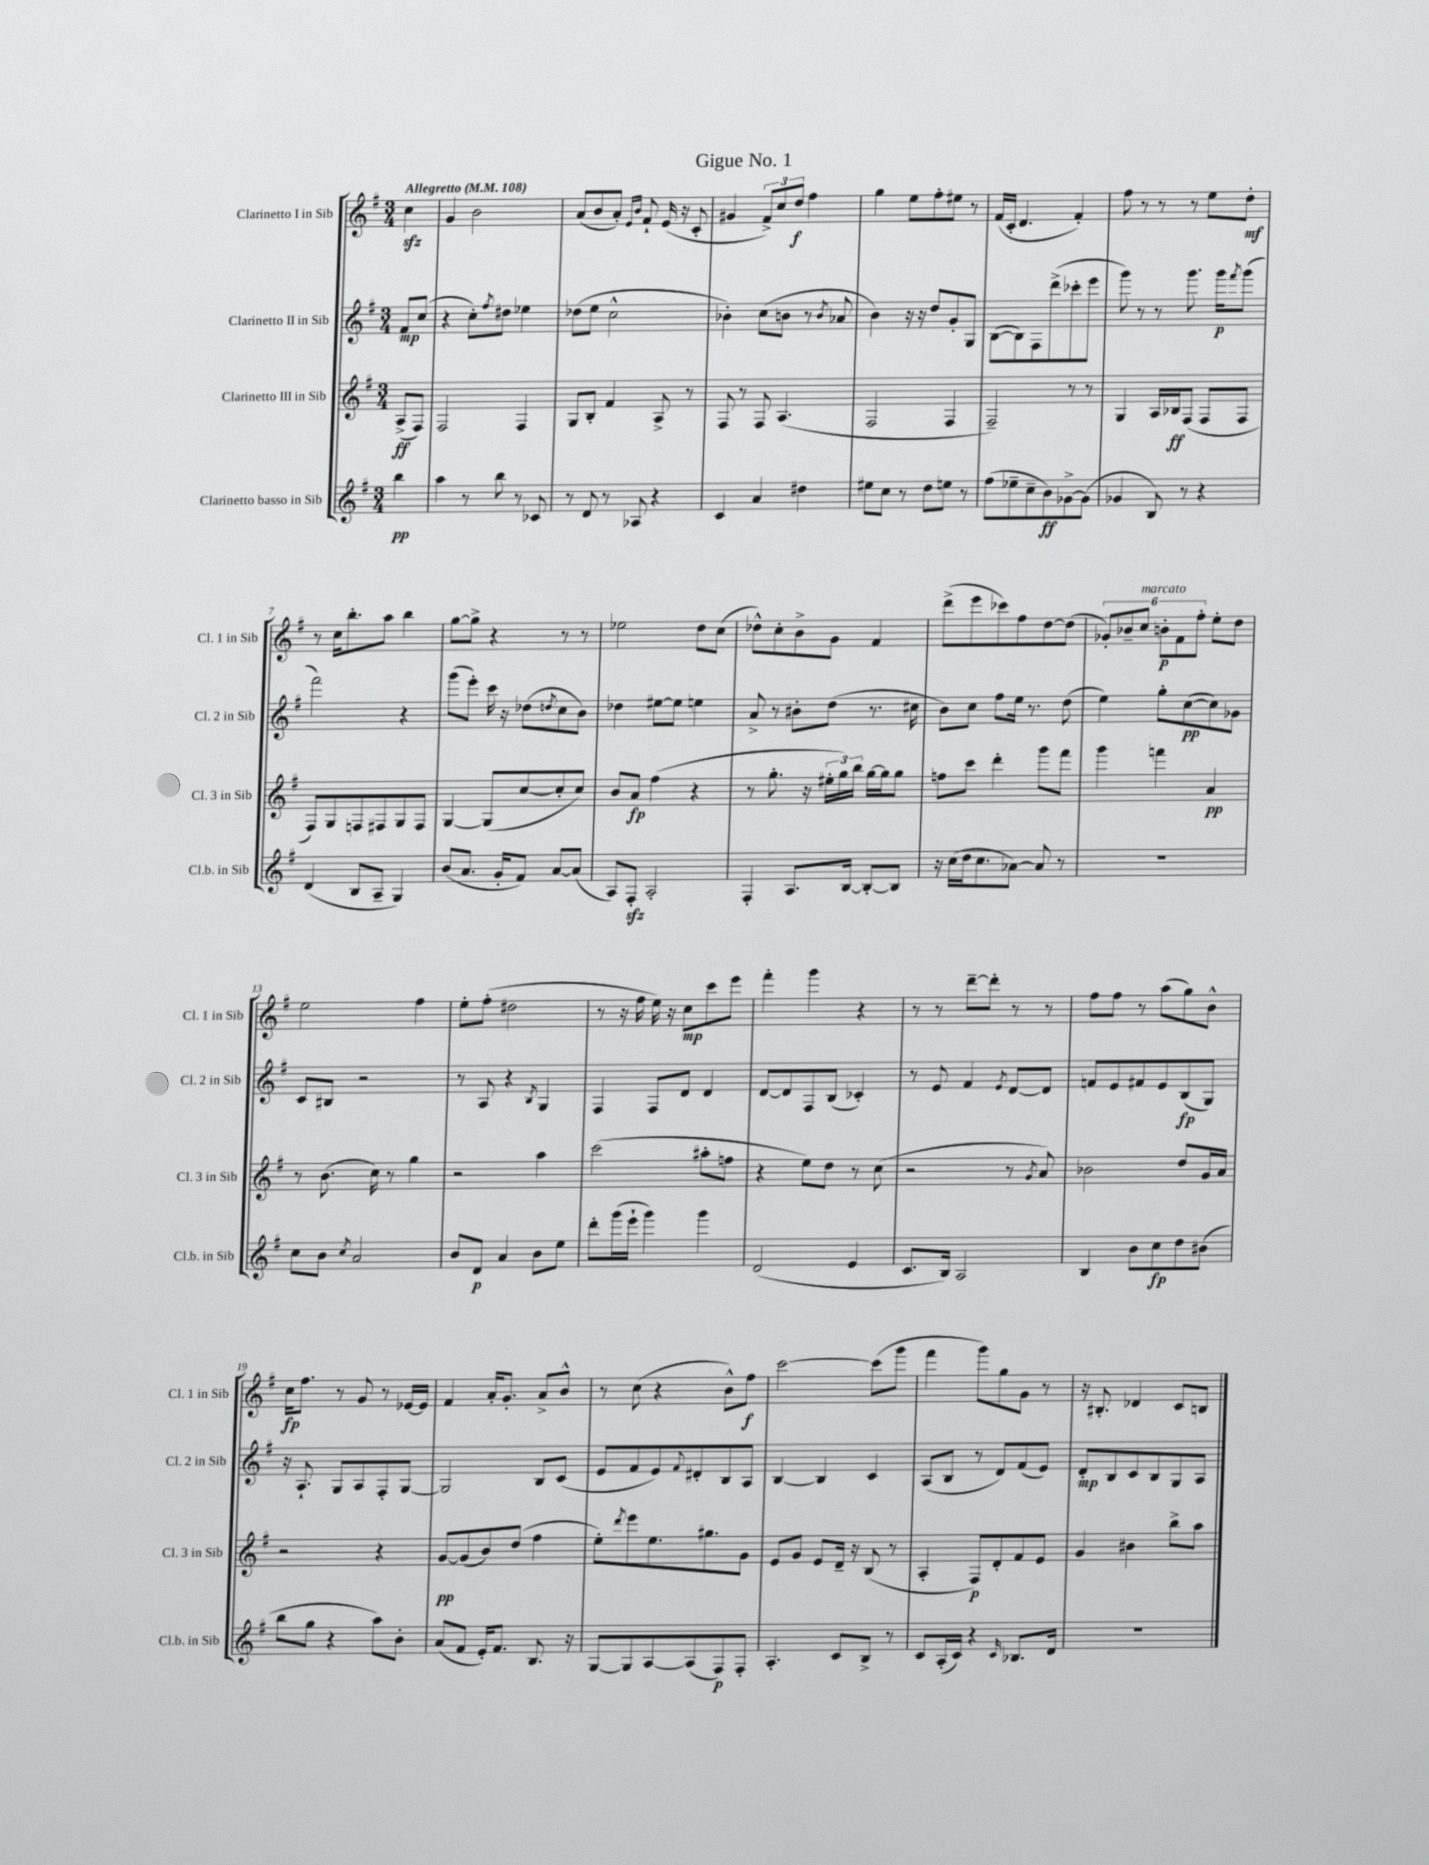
\header { title = "Gigue No. 1" }
<<
\new StaffGroup <<
\new Staff = "s0" \with { instrumentName = "Clarinetto I in Sib" shortInstrumentName = "Cl. 1 in Sib" } {
    \clef treble \key g \major \numericTimeSignature \time 3/4 \partial 4 \tempo "Allegretto" 4 = 108
    c''4\sfz |
    g'4 b'2 |
    a'8( b'8 a'8-.) \grace { e'16 b'16 } fis'8-! e'16( r16 c'8-. |
    gis'4 \tuplet 3/2 { fis'8->) c''8 d''8\f } fis''4 |
    g''4 e''8 fis''8-. eis''8 r8 |
    fis'16( c'16-. d'4. fis'4-.) |
    fis''8 r8 r8 r8 e''8 d''8-.\mf |
    r8 c''16 b''8.-. a''8 b''4 |
    g''8~ g''8-> r4 r8 r8 |
    ees''2 d''8 c''8( |
    des''8-^) c''8-. b'8-> g'8 fis'4 |
    d'''8->( e'''8 ces'''8) fis''8 d''8~ d''8( |
    \tuplet 6/4 { ges'8-.) bes'8-- c''8^\markup { \italic "marcato" } b'8-.\p fis'8 fis''8-. } e''8-. d''8 |
    e''2 fis''4 |
    e''8-. fis''8-.( dis''2 |
    r8 r16 fis''16 e''16) r16 c''8\mp c'''8 e'''8 |
    fis'''4-. g'''4 r4 |
    r8 r8 d'''8~-- d'''8-. r8 r8 |
    fis''8 fis''8 r8 a''8( g''8) b'8-^ |
    c''16\fp fis''8. r8 g'8 r8 ees'16~ ees'16 |
    fis'4 a'16-. g'8.-. a'8-> b'8-^ |
    r8 c''8( r4 b'8-^) fis''8\f |
    c'''2~ c'''8( g'''8 |
    fis'''4 g'''8) g''8 g'8 r8 |
    r16 bis8.-. des'4 c'8 b8 \bar "|." |
}
\new Staff = "s1" \with { instrumentName = "Clarinetto II in Sib" shortInstrumentName = "Cl. 2 in Sib" } {
    \clef treble \key g \major \numericTimeSignature \time 3/4 \partial 4
    fis'8\mp c''8( |
    r4 c''8-.) \acciaccatura { fis''8 } dis''8 ees''4 |
    des''8( e''8 c''2-^ |
    bes'4-.) c''8( b'8 r8 \acciaccatura { b'8 } aes'8 |
    b'4) r16 r16 d''8 g'8-. g8 |
    b8~( b8) fis8 d'''8->( ces'''8-. e'''8 |
    g'''8) r8 r8 g'''8. g'''16\p \acciaccatura { fis'''8 } g'''8( |
    fis'''2) r4 |
    g'''8( e'''8-.) c'''16 r16 des''8( \acciaccatura { d''8 } c''8 b'8) |
    des''4 eis''8~ eis''8 e''4 |
    a'8-> r8 bis'8-. d''8( r8. cis''16 |
    b'8) c''8 fis''8 e''16 r8. d''8( |
    e''4) g''8-. c''8~\pp( c''8) ges'8 |
    c'8 bis8 r2 |
    r8 a8 r4 \acciaccatura { b8 } g4 |
    fis4 fis8 d'8 d'4 |
    d'8~ d'8 fis8 b8( ces'4-.) |
    r8 e'8 fis'4 \acciaccatura { e'8 } d'8~ d'8 |
    f'8 e'8 fis'8 e'8 b8\fp( g8) |
    r16 a8.-! g8 a8 fis8-. g8~ |
    g2 b8 c'8( |
    e'8 fis'8 e'8) \appoggiatura { fis'8 } dis'8-. b8 a8 |
    b4~ b4 c'4 |
    a8( b8 r8 d'8) fis'8( e'8) |
    d'8-.\mp b8 c'8 b8 g8 a8 \bar "|." |
}
\new Staff = "s2" \with { instrumentName = "Clarinetto III in Sib" shortInstrumentName = "Cl. 3 in Sib" } {
    \clef treble \key g \major \numericTimeSignature \time 3/4 \partial 4
    a8->\ff( fis8) |
    fis2 fis4 |
    g8 b8-. fis'4 a8-> r8 |
    fis8 r8 fis8 a4.( |
    fis2 fis4 |
    fis2--) r8 r8 |
    g4 a16 bes16\ff fis8( fis8 fis8 |
    fis8) g8 f8 fis8 g8 fis8 |
    g4~ g8( c''8~ c''8-. c''8) |
    b'8 a'8\fp fis''4( r4 |
    r8 g''8.-. r16 \tuplet 3/2 { eis''16-. g''16) b''16 } g''16~ g''16 g''8 |
    f''8 c'''8 d'''4-. g'''8 fis'''8 |
    g'''4 f'''4 a'4\pp |
    r8 b'8.( c''16) r8 g''4 |
    r2 a''4 |
    c'''2( ais''8-. f''8 |
    r4 e''8) d''8 r8 c''8( |
    r2 r8 \acciaccatura { g'8 } a'8) |
    bes'2 d''8 g'16 a'16 |
    r2 r4 |
    g'8~\pp g'8( b'8) d''8( fis''4 |
    e''8-.) \acciaccatura { d'''8 } e'''8 e''8. gis''8. g'8 |
    e'8 g'8 e'8 d'16-- r16 b8( r8 |
    a4-. fis8\p) d'8-. fis'8 e'8 |
    g'4 bis'4 b''8-> a''8 \bar "|." |
}
\new Staff = "s3" \with { instrumentName = "Clarinetto basso in Sib" shortInstrumentName = "Cl.b. in Sib" } {
    \clef treble \key g \major \numericTimeSignature \time 3/4 \partial 4
    b''4\pp |
    a''4 r8 b''8 r8 ces'8 |
    r8 d'8 r8 aes8 r4 |
    c'4 a'4 dis''4 |
    eis''8 c''8 r8 d''8 e''8 r8 |
    fis''8( ees''8-- c''8-- b'8\ff) ges'8~-> ges'8( |
    ges'4 b8) r8 r4 |
    d'4( b8 a8-- g4) |
    b'8( a'8. g'16-. fis'8) a'8~ a'8( |
    a8) fis8-.\sfz a2-. |
    fis4-. a8. b16~ b8~-. b8 |
    r16 c''16( d''16 c''8. aes'8~) aes'8 r8 |
    R2. |
    c''8 b'8 \acciaccatura { c''8 } a'2 |
    b'8 d'8\p a'4 b'8 e''8 |
    d'''8-. g'''16( e'''16-! g'''4) g'''4 |
    d'2( e'4 |
    c'8. b16) a2 |
    b4 b'8 c''8\fp d''8 bis'8( |
    b''8 g''8 r4 a''8) b'8-. |
    a'8( fis'8 e'16-.) fis'8. b8. r16 |
    g8~ g8 a8~ a8( fis8\p) fis8-. |
    a4.-. c'8 b8-> r8 |
    c'8 a16-.( c'16) r4 \grace { c'16 } bes8. d'16 |
    R2. \bar "|." |
}
>>
>>
